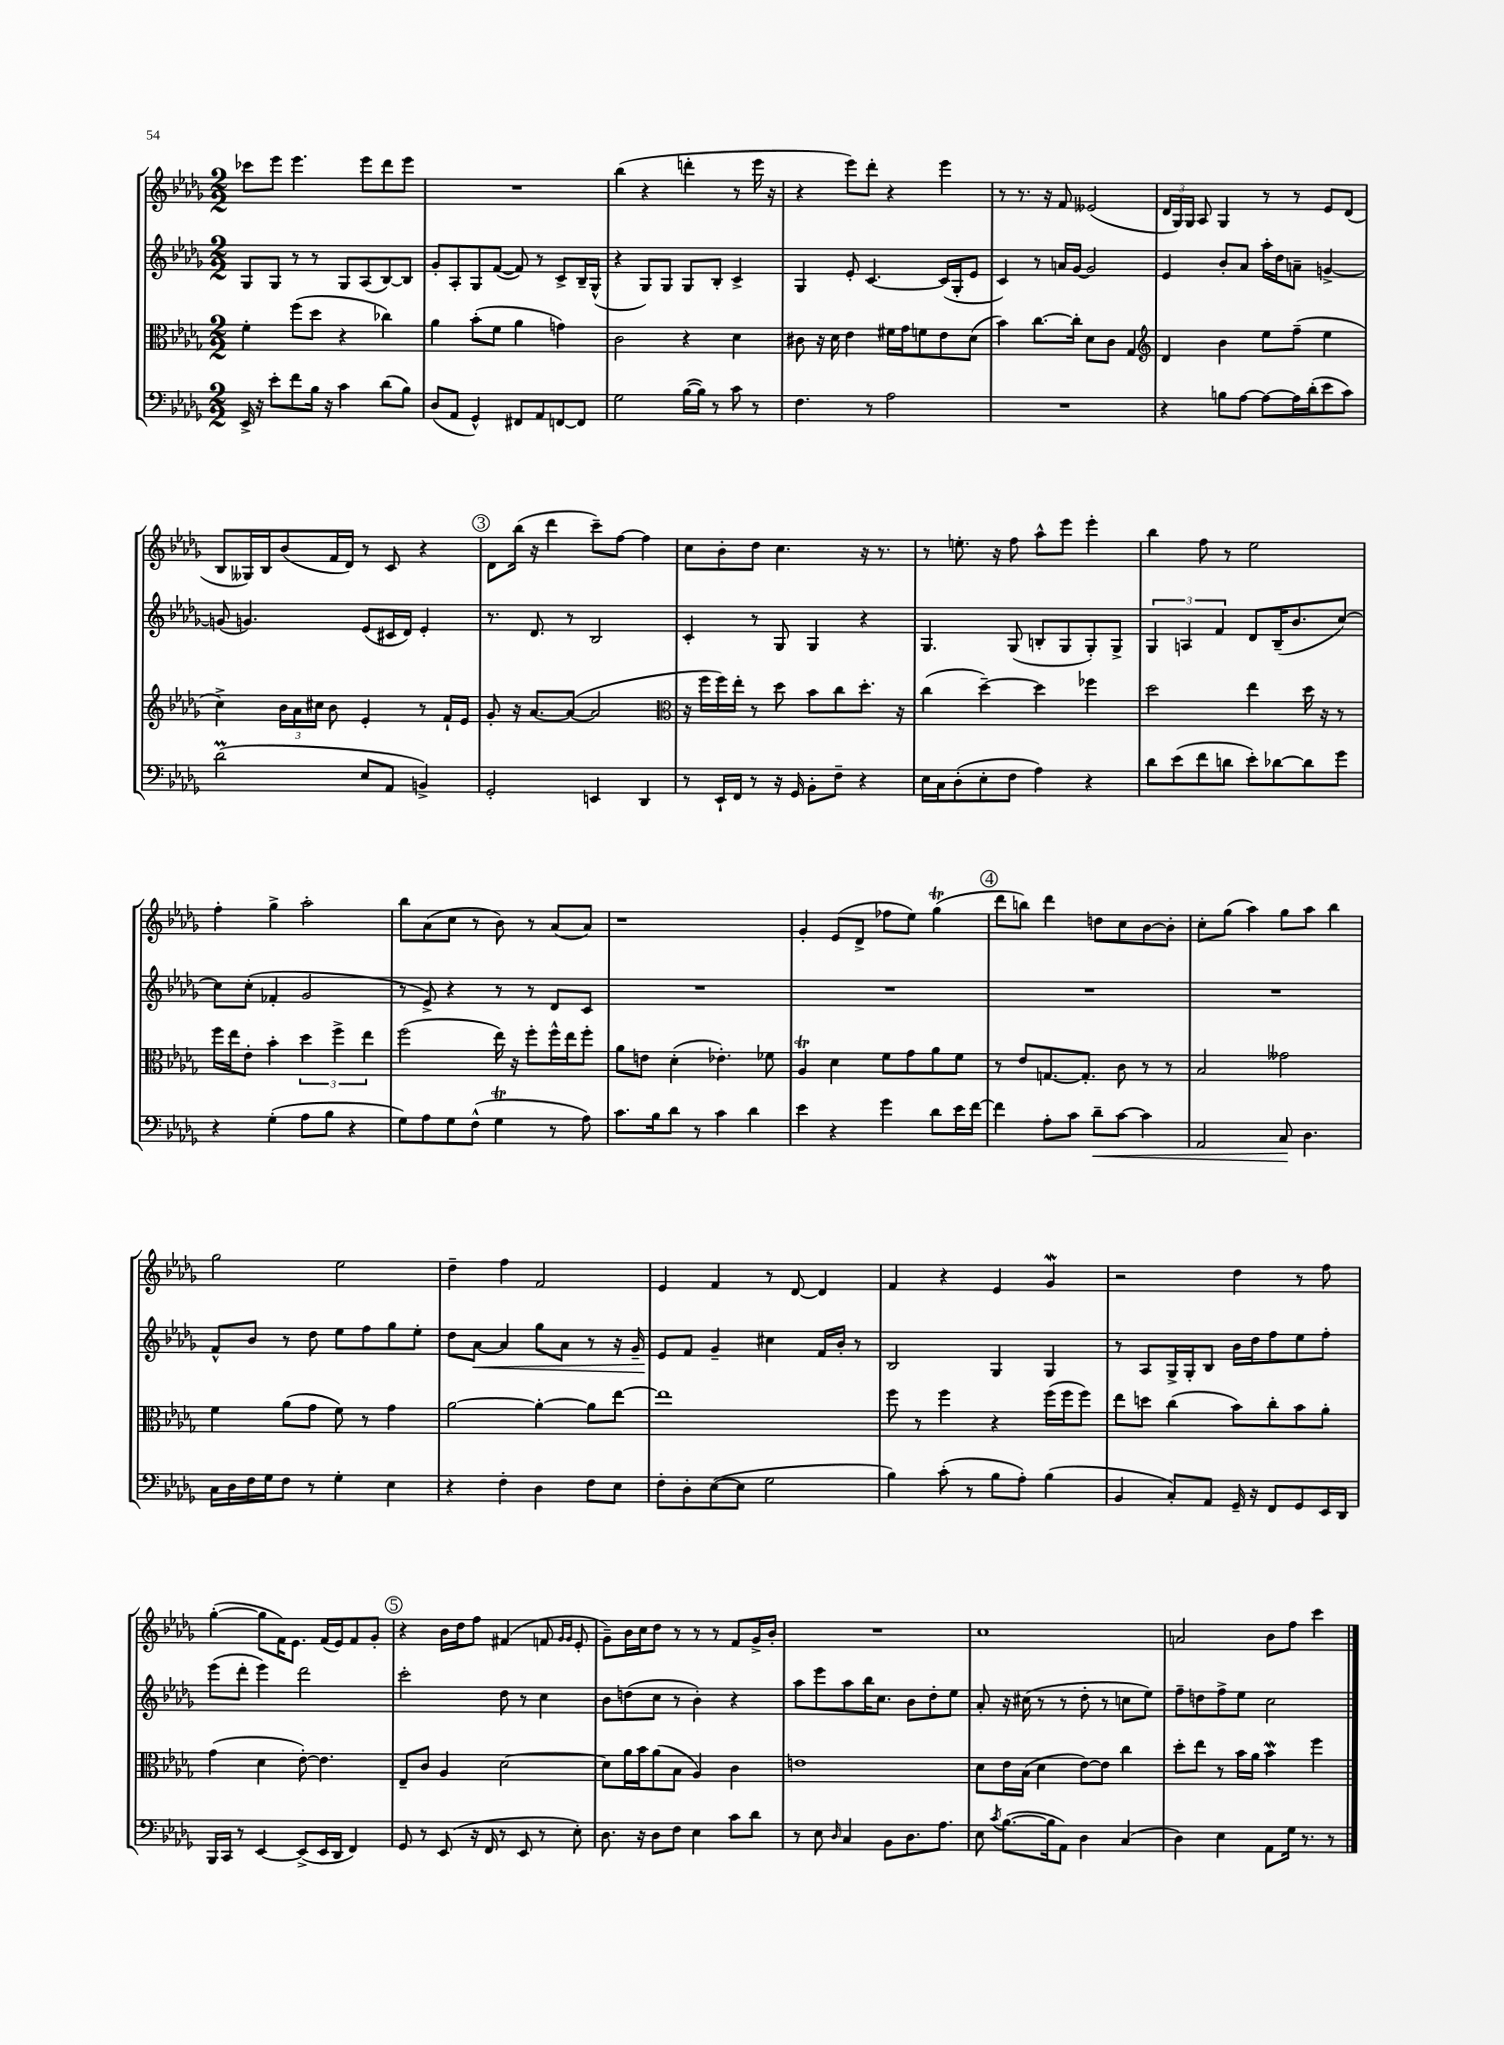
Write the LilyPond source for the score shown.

<<
\new StaffGroup <<
\new Staff = "s0" {
    \clef treble \key des \major \numericTimeSignature \time 2/2
    \autoBeamOff ces'''8[ ees'''8] ees'''4. ees'''8[ des'''8 ees'''8] |
    R1 |
    bes''4( r4 d'''4-. r8 ees'''16 r16 |
    r4 ees'''8[) des'''8]-. r4 ees'''4 |
    r8 r8. r16 f'8 eeses'2( |
    \tuplet 3/2 { des'16[ ges16) ges16] } aes8 ges4 r8 r8 ees'8[ des'8]( |
    bes8[ geses16) bes16 bes'8( f'16 des'16]) r8 c'8 r4 |
    \mark \markup { \circle "3" } des'8[ bes''16]( r16 des'''4 c'''8[--) f''8]~ f''4 |
    c''8[ bes'8-. des''8] c''4. r16 r8. |
    r8 e''8.-. r16 f''8 aes''8[-^ ees'''8] ees'''4-. |
    bes''4 f''8 r8 ees''2 |
    f''4-. ges''4-> aes''2-. |
    bes''8[ aes'8( c''8] r8 bes'8) r8 aes'8[( aes'8]) |
    r1 |
    ges'4-. ees'8[( des'8]-> fes''8[ ees''8]) ges''4\trill( |
    \mark \markup { \circle "4" } des'''8[ b''8]) des'''4 d''8[ c''8 bes'8~ bes'8]-. |
    c''8[-. ges''8]( aes''4) ges''8[ aes''8] bes''4 |
    ges''2 ees''2 |
    des''4-- f''4 f'2 |
    ees'4 f'4 r8 des'8~ des'4 |
    f'4 r4 ees'4 ges'4\mordent |
    r2 des''4 r8 f''8 |
    ges''4~-.( ges''8[ f'16) ees'8.] f'16[( ees'16) f'8 ges'8]-. |
    \mark \markup { \circle "5" } r4 bes'16[ des''16 f''8] fis'4( f'8 \grace { ges'16[ ges'16] } ees'8-. |
    ges'8[--) bes'16 c''16 des''8] r8 r8 r8 f'8[ ges'16-> bes'16]-. |
    R1 |
    c''1 |
    a'2 bes'8[ f''8] c'''4 \bar "|." |
}
\new Staff = "s1" {
    \clef treble \key des \major \numericTimeSignature \time 2/2
    \autoBeamOff ges8[ ges8] r8 r8 ges8[ aes8( bes8~) bes8] |
    ges'8[-. aes8-. ges8 f'8]~( f'8) r8 c'8[-> bes16-- ges16]-^( |
    r4 ges8[) ges8] ges8[ bes8]-. c'4-> |
    ges4 ees'8-. c'4.~ c'16[( ges16-. ees'8] |
    c'4) r8 a'16[ ges'16]~ ges'2 |
    ees'4 bes'8[-. aes'8] aes''16[-. des''16 a'8]-- g'4~-> |
    g'8( g'4.) ees'8[( cis'16 des'16]) ees'4-. |
    \mark \markup { \circle "3" } r8. des'8. r8 bes2 |
    c'4-. r8 ges8 ges4 r4 |
    ges4. ges8( b8[-. ges8 ges8-.) ges8]-> |
    \tuplet 3/2 { ges4 a4 f'4 } des'8[ bes16--( bes'8. c''8]~) |
    c''8[ c''8]-.( fes'4-. ges'2 |
    r8 ees'8->) r4 r8 r8 des'8[ c'8] |
    R1 |
    R1 |
    \mark \markup { \circle "4" } R1 |
    R1 |
    f'8[-^ bes'8] r8 des''8 ees''8[ f''8 ges''8 ees''8]-. |
    des''8[ aes'8]~\< aes'4 ges''8[ aes'8] r8 r16 ges'16-- |
    ees'8[\! f'8] ges'4-- cis''4 f'16[ bes'16]-. r8 |
    bes2 ges4 ges4 |
    r8 aes8[ ges16-> ges16-. bes8] bes'16[ des''16 f''8 ees''8 f''8]-. |
    ees'''8[( des'''8]-. ees'''4) des'''2 |
    \mark \markup { \circle "5" } c'''2-. des''8 r8 c''4 |
    bes'8[ d''8( c''8] r8 bes'4-.) r4 |
    aes''8[ ees'''8 aes''8 bes''16 c''8.] bes'8[ des''8-. ees''8] |
    aes'8-. r16 cis''16( r8 r8 des''8-. r8 c''8[ ees''8]) |
    f''8[-- d''8 f''8-> ees''8] c''2 \bar "|." |
}
\new Staff = "s2" {
    \clef alto \key des \major \numericTimeSignature \time 2/2
    \autoBeamOff f'4-. f''8[( des''8] r4 ces''4) |
    aes'4 bes'8[-.( f'8] aes'4 g'4) |
    c'2 r4 des'4 |
    cis'8 r16 des'16 ees'4 fis'16[ ges'16 f'8 ees'8 des'8]( |
    bes'4) c''8.[~ c''16]-. des'8[ c'8] ges4 |
    \clef treble des'4 bes'4 ees''8[ f''8]--( ees''4 |
    c''4->) \tuplet 3/2 { bes'16[ aes'16 cis''16] } bes'8 ees'4-. r8 f'16[-! ees'16] |
    \mark \markup { \circle "3" } ges'8-. r16 aes'8.[~ aes'8]~( aes'2 |
    \clef alto r16 f''16[ f''16) ees''16]-. r8 des''8 bes'8[ c''8 des''8.]-. r16 |
    c''4( des''4~--) des''4 fes''4 |
    des''2 ees''4 des''16 r16 r8 |
    f''16[ ees''16 ees'8]-. bes'4-. \tuplet 3/2 { des''4 f''4-> ees''4 } |
    f''2( ees''16) r16 f''8[-. f''16-^ ees''16 f''8]-. |
    aes'8[ e'8] des'4-.( ees'4.-.) fes'8 |
    aes4\trill des'4 f'8[ ges'8 aes'8 f'8] |
    \mark \markup { \circle "4" } r8 ees'8[ g8.~ g8.]-. c'8 r8 r8 |
    bes2 geses'2 |
    f'4 aes'8[( ges'8] f'8) r8 ges'4 |
    aes'2~ aes'4~-. aes'8[ ees''8]~ |
    ees''1 |
    f''8 r8 f''4 r4 f''16[( f''16 f''8]) |
    ees''8[ d''8] c''4( bes'8[) c''8-. bes'8 aes'8]-. |
    ges'4( des'4 ees'8~-.) ees'4. |
    \mark \markup { \circle "5" } ees8[-- c'8] aes4 des'2~ |
    des'8[ aes'16 bes'16 aes'8( bes8] aes4) c'4 |
    e'1 |
    des'8[ ees'16 bes16]( des'4 ees'8[~) ees'8] c''4 |
    des''8[-. ees''8] r8 bes'16[ aes'16] bes'4\mordent f''4 \bar "|." |
}
\new Staff = "s3" {
    \clef bass \key des \major \numericTimeSignature \time 2/2
    \autoBeamOff ees,16-> r16 ees'8[-. f'8 bes16] r16 c'4 des'8[( bes8]) |
    des8[( aes,8] ges,4-^) fis,8[ aes,8 f,8~ f,8] |
    ges2 bes16[~( bes16]) r8 c'8 r8 |
    f4. r8 aes2 |
    R1 |
    r4 b8[ aes8]~ aes8[~ aes16 des'16-.( ees'8 c'8]) |
    des'2\prall( ees8[ aes,8] b,4->) |
    \mark \markup { \circle "3" } ges,2-. e,4 des,4 |
    r8 ees,16[-! f,16] r8 r16 ges,16 bes,8[-. f8]-- r4 |
    ees16[ c16 des8-.( ees8-. f8] aes4) r4 |
    des'8[ ees'8( f'8 d'8] ees'8[-.) des'8~ des'8 ges'8] |
    r4 ges4-.( aes8[ bes8] r4 |
    ges8[) aes8 ges8 f8]-^( ges4\trill r8 aes8) |
    c'8.[ bes16 des'8] r8 c'4 des'4 |
    ees'4 r4 ges'4 des'8[ ees'16 f'16]~ |
    \mark \markup { \circle "4" } f'4 aes8[-. c'8] des'8[--\< c'8]~ c'4 |
    aes,2 c8\! des4. |
    c16[ des16 f16 ges16 f8] r8 ges4-. ees4 |
    r4 f4-. des4 f8[ ees8] |
    f8[-. des8-. ees8~( ees8] ges2 |
    bes4) c'8-.( r8 bes8[ aes8]-.) bes4( |
    bes,4 c8[-.) aes,8] ges,16-- r16 f,8[ ges,8 ees,16 des,16] |
    bes,,16[ c,16] r8 ees,4~ ees,8[->( ees,16 des,16] f,4) |
    \mark \markup { \circle "5" } ges,8 r8 ees,8( r16 f,16 r8 ees,8 r8 ees8-.) |
    des8. r16 des8[ f8] ees4 c'8[ des'8] |
    r8 ees8 \grace { des16 } c4 bes,8[ des8. aes8.] |
    ees8 \acciaccatura { c'8 } bes8.[~( bes16 aes,8]) des4 c4( |
    des4) ees4 aes,8[ ges16] r8. r8 \bar "|." |
}
>>
>>
\layout { \context { \Score \remove "Bar_number_engraver" } }
